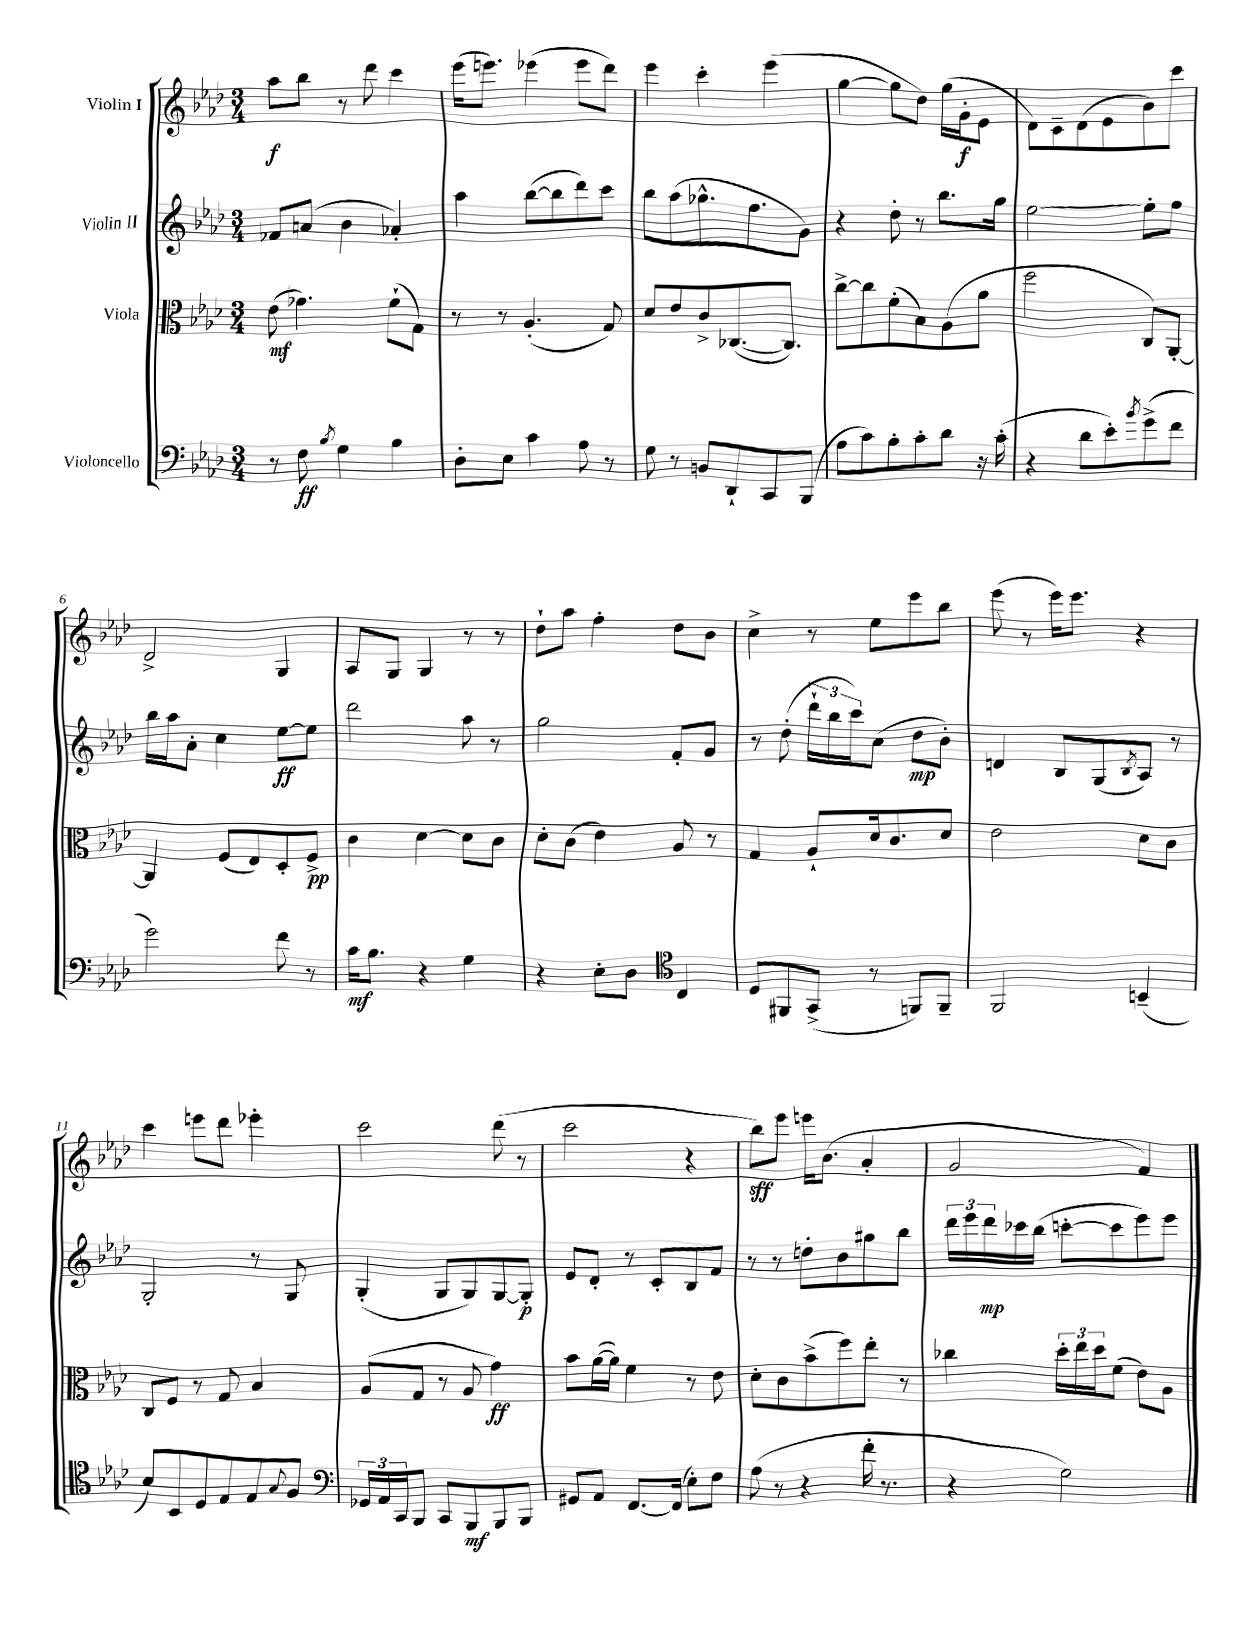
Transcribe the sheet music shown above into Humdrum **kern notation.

**kern	**kern	**kern	**kern
*staff4	*staff3	*staff2	*staff1
*clefF4	*clefC3	*clefG2	*clefG2
*k[b-e-a-d-]	*k[b-e-a-d-]	*k[b-e-a-d-]	*k[b-e-a-d-]
*M3/4	*M3/4	*M3/4	*M3/4
8r	(8e-\	8f-/L	8aa-\L
8F\	4.g-\)	(8a/J	8bb-\J
8qB-/	.	.	.
4G\	.	4b-\	8r
.	.	.	8ddd-\
4B-\	(8f`\L	4a-'/)	4ccc\
.	8G\J)	.	.
=	=	=	=
8D-'\L	8r	4aa-\	(16eee-\LK
.	.	.	8.eee\J)
8E-\J	8r	.	.
4c\	(4.A-'/	([8bb-\L	(4eee-\
.	.	8bb-\]	.
8A-\	.	8ddd-\)	8eee-\L
8r	8G/)	8ccc\J	8ddd-\J)
=	=	=	=
8G\	8d-/L	8bb-\L	4eee-\
8r	8e-/	(8aa-\	.
8BB/L	8c^/	8.gg-^^\	4ccc'\
8DD-`/	([8.C-/	.	.
.	.	8.ff\	.
8CC/	.	.	(4eee-\
.	8.C-/]J)	.	.
(8BBB-/J	.	8g\J)	.
=	=	=	=
8A-\L	[8cc^\L	4r	[4gg\
8c\)	8cc\]	.	.
8B-'\	(8f'\	8dd-'\	8gg\]L
8c'\	8B-\)	8r	8dd-\J)
8d-\J	(8A-\	8.bb-\L	(16gg\LL
.	.	.	16g'\J
16r	8a-\J	.	8e-\J
(16c'\	.	16gg\Jk	.
=	=	=	=
4r	2ff\	[2ee-\	8d-\L)
.	.	.	8c~\
8d-\L	.	.	(8d-\
8e-'\)	.	.	8e-\
8qb-/	.	.	.
(8g^\	8C/L)	8ee-'\]L	8b-\)
8f\J	[8AA-'/J	8ff\J	8ccc\J
=	=	=	=
2g\)	4AA-/]	16bb-\LL	2d-^/
.	.	16aa-\J	.
.	.	8a-'\J	.
.	(8F/L	4cc\	.
.	8E-/)	.	.
8f\	8D-'/	[8ee-\L	4G/
8r	8F^/J	8ee-\]J	.
=	=	=	=
16c\LK	4c\	2ddd-\	8A-/L
8.B-\J	.	.	.
.	.	.	8G/J
4r	[4d-\	.	4G/
4G\	8d-\]L	8aa-\	8r
.	8c\J	8r	8r
=	=	=	=
4r	8d-'\L	2gg\	8dd-`\L
.	(8c\J	.	8aa-\J
8E-'\L	4e-\)	.	4ff'\
8D-\J	.	.	.
*clefC4	*	*	*
4C/	8A-/	8f'/L	8dd-\L
.	8r	8g/J	8b-\J
=	=	=	=
8D-/L	4G/	8r	4cc^\
8FF#/	.	(8dd-'\	.
(8GG^/J	8A-`/L	24ddd-`\LL	8r
.	.	24bb-\	.
.	.	24ccc\J)	.
8r	16d-/k	(8cc\J	8ee-\L
.	8.c/	.	.
8FF/L)	.	8dd-\L	8eee-\
8FF~/J	8d-/J	8b-'\J)	8bb-\J
=	=	=	=
2FF/	2e-\	4d/	(8eee-\
.	.	.	8r
.	.	8B-/L	16eee-\LK)
.	.	.	8.eee-\J
.	.	(8G/	.
.	.	8qB-/	.
(4BB~/	8d-\L	8A-/J)	4r
.	8c\J	8r	.
=	=	=	=
8B-/L)	8C/L	2G'/	4ccc\
8BB-/	8F/J	.	.
8D-/	8r	.	8eee\L
8E-/	8G/	.	8ddd-\J
8E-/	4B-/	8r	4eee-'\
8qqG/	.	.	.
8F/J	.	8G/	.
=	=	=	=
*clefF4	*	*	*
24GG-/LL	(8A-/L	(4G'/	2ccc\
24AA-/	.	.	.
24CC/J	.	.	.
8BBB-/J	8G/J	.	.
8CC/L	8r	8G/L	.
8BBB-/	8A-/	8G/)	.
8BBB-/	4g\)	[8G/	(8ddd-\
8BBB-/J	.	8G'/]J	8r
=	=	=	=
8GG#/L	8b-\L	8e-/L	2ccc\
8AA-/J	([16a-\L	8d-'/J	.
.	16a-\]JJ)	.	.
[8.FF/L	4f\	8r	.
.	.	8c'/L	.
(16FF/]Jk	.	.	.
8E-'\L)	8r	8B-/	4r
8F\J	8e-\	8f/J	.
=	=	=	=
(8A-\	8d-'\L	8r	8bb-\L)
8r	8c\	8r	8eee-\J
4r	(8b-^\	8dd'\L	16eee\LK
.	.	.	(8.b-\J
.	8ff\)	8b-\	.
16f'\	8ee-'\J	8gg#\	4a-'/
8.r	.	.	.
.	8r	8bb-\J	.
=	=	=	=
4r	4cc-\	24ddd-\LL	2g/
.	.	24eee-\	.
.	.	24ddd-\	.
.	.	16ccc-\	.
.	.	(16bb-\JJ	.
2G\)	24dd-'\LL	[8ccc'\L	.
.	24ee-\	.	.
.	24dd-\J	.	.
.	(8f\J	8ccc\]	.
.	8e-\L)	8eee-\)	4f/)
.	8A-\J	8eee-\J	.
==	==	==	==
*-	*-	*-	*-
